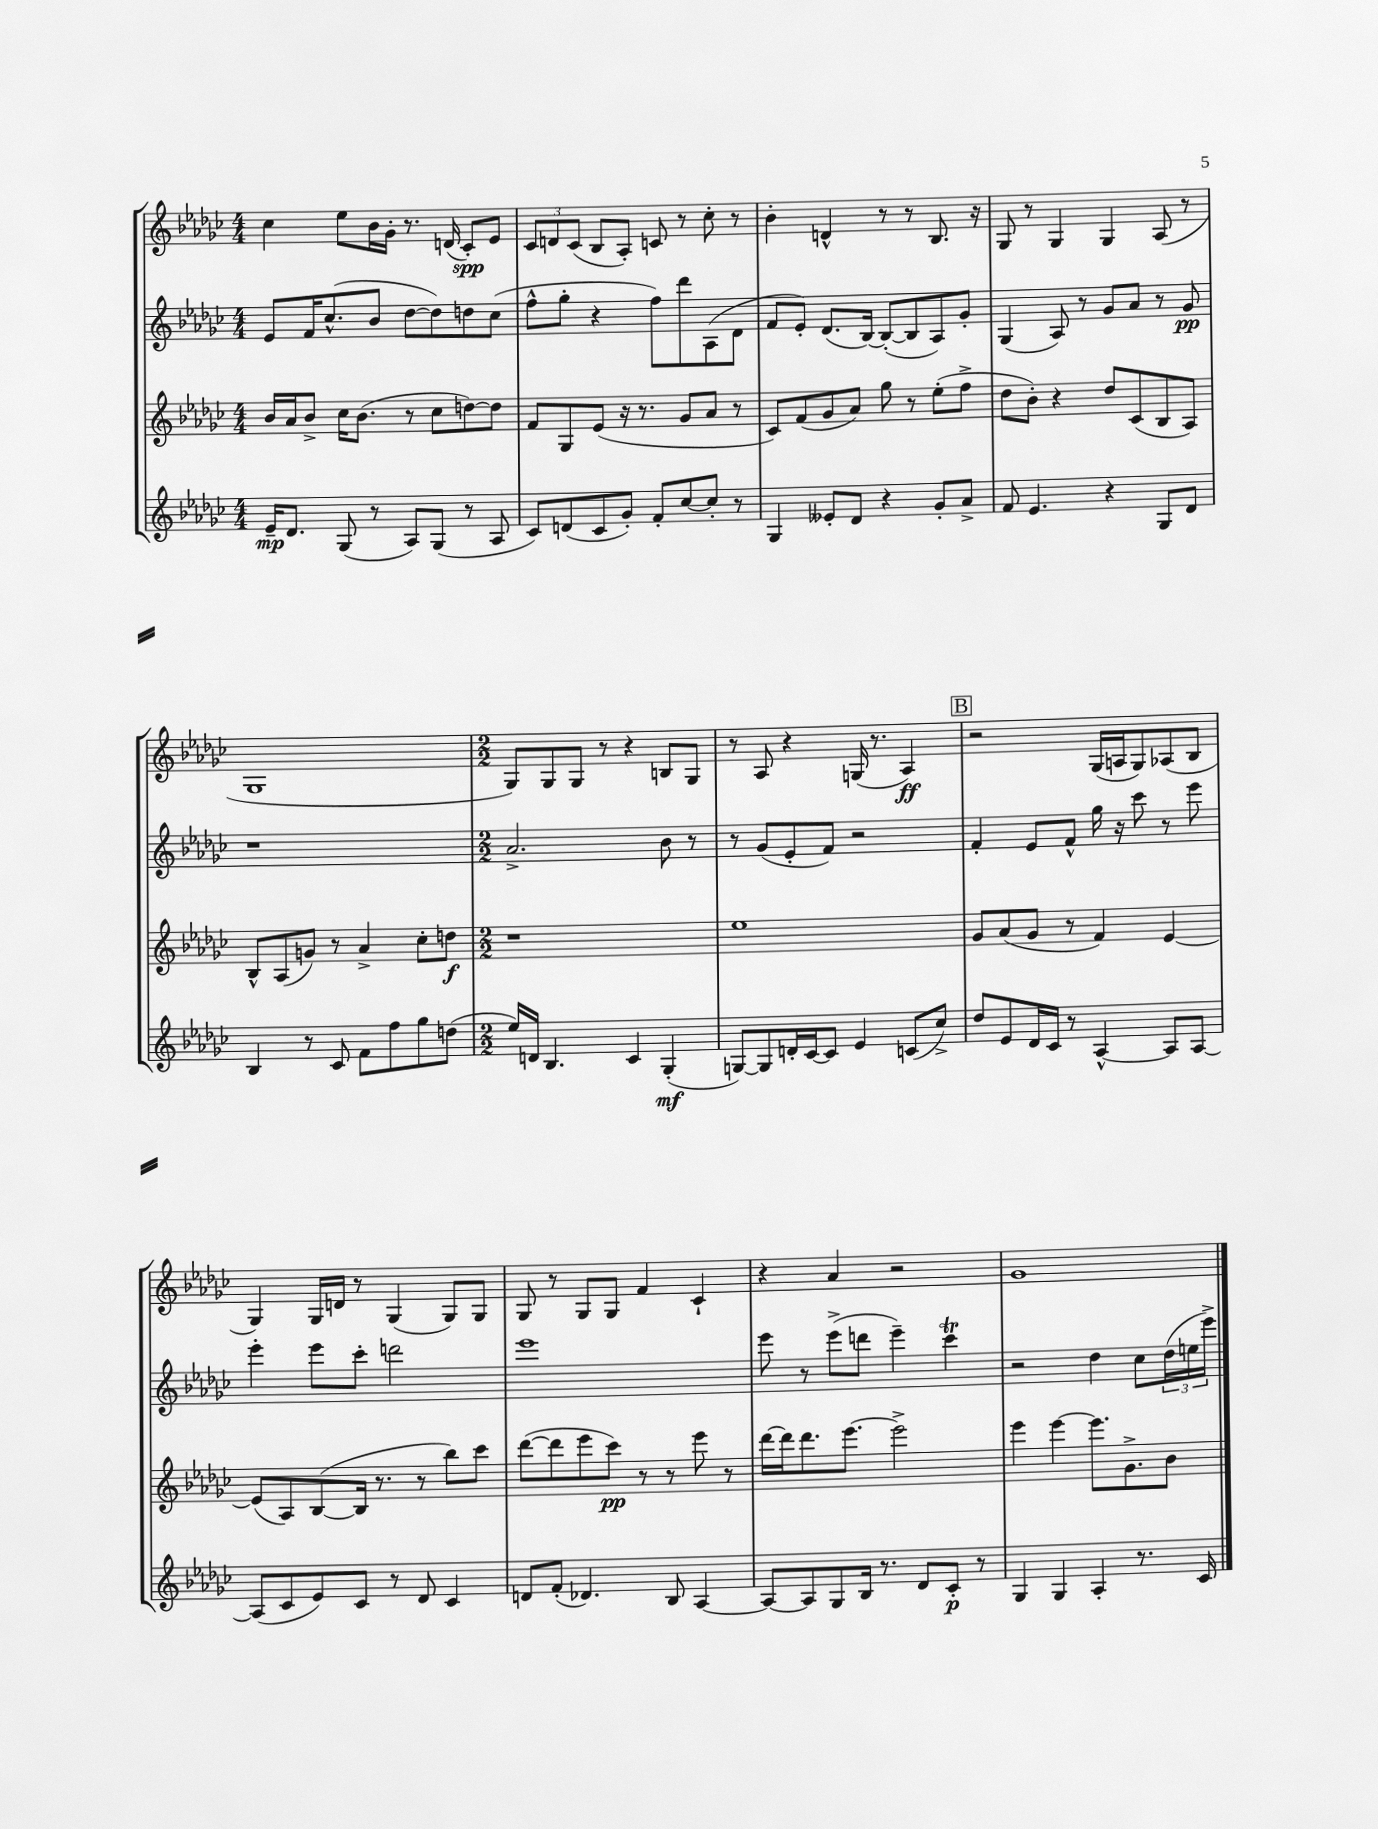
<<
\new StaffGroup <<
\new Staff = "s0" {
    \clef treble \key ges \major \numericTimeSignature \time 4/4
    ces''4 ees''8 bes'16 ges'16-. r8. d'16( ces'8-.\spp) ees'8 |
    \tuplet 3/2 { ces'8 d'8 ces'8( } bes8 aes8-.) c'8 r8 ces''8-. r8 |
    bes'4-. d'4-^ r8 r8 bes8. r16 |
    ges8 r8 ges4 ges4 aes8( r8 |
    ges1 |
    \numericTimeSignature \time 2/2 ges8) ges8 ges8 r8 r4 b8 ges8 |
    r8 aes8 r4 g16( r8. aes4\ff) |
    \mark \markup { \box "B" } r2 ges16( a16 ges8) aes8( bes8 |
    ges4) ges16 d'16 r8 ges4( ges8) ges8 |
    ges8 r8 ges8 ges8 f'4 ces'4-! |
    r4 aes'4 r2 |
    ges'1 \bar "|." |
}
\new Staff = "s1" {
    \clef treble \key ges \major \numericTimeSignature \time 4/4
    ees'8 f'16 ces''8.-^( bes'8 des''8~ des''8) d''8 ces''8( |
    f''8-^ ges''8-. r4 f''8) des'''8 aes8( des'8 |
    f'8 ees'8-.) des'8.( bes16~) bes8~-.( bes8 aes8) ges'8-. |
    ges4( aes8) r8 ges'8 aes'8 r8 ges'8\pp |
    r1 |
    \numericTimeSignature \time 2/2 aes'2.-> bes'8 r8 |
    r8 ges'8( ees'8-. f'8) r2 |
    \mark \markup { \box "B" } f'4-. ees'8 f'8-^ ges''16 r16 ces'''8 r8 ees'''8 |
    ees'''4-. ees'''8 ces'''8-. d'''2 |
    ees'''1 |
    ees'''8 r8 ees'''8->( d'''8 ees'''4--) ces'''4\trill |
    r2 des''4 ces''8 \tuplet 3/2 { des''16( e''16 ees'''16->) } \bar "|." |
}
\new Staff = "s2" {
    \clef treble \key ges \major \numericTimeSignature \time 4/4
    bes'16 aes'16 bes'8-> ces''16 bes'8.( r8 ces''8 d''8~) d''8 |
    f'8 ges8 ees'8( r16 r8. ges'8 aes'8 r8 |
    ces'8) f'8( ges'8 aes'8) ges''8 r8 ees''8-.( f''8-> |
    des''8 bes'8-.) r4 des''8 ces'8( bes8 aes8) |
    bes8-^ aes8( g'8) r8 aes'4-> ces''8-. d''8\f |
    \numericTimeSignature \time 2/2 r1 |
    ees''1 |
    \mark \markup { \box "B" } ges'8 aes'8( ges'8 r8 f'4) ees'4~ |
    ees'8( aes8) bes8~( bes16 r8. r8 bes''8) ces'''8 |
    des'''8~( des'''8 ees'''8 ces'''8\pp) r8 r8 ees'''8 r8 |
    des'''16~ des'''16 des'''8. ees'''8.~ ees'''2-> |
    ees'''4 ees'''4~ ees'''8. ges'8.-> bes'8 \bar "|." |
}
\new Staff = "s3" {
    \clef treble \key ges \major \numericTimeSignature \time 4/4
    ees'16--\mp des'8. ges8( r8 aes8) ges8( r8 aes8 |
    ces'8) d'8( ces'8 ges'8-.) f'8-. ces''8~ ces''8-. r8 |
    ges4 eeses'8-. des'8 r4 ges'8-. aes'8-> |
    f'8 ees'4. r4 ges8 des'8 |
    bes4 r8 ces'8 f'8 f''8 ges''8 d''8( |
    \numericTimeSignature \time 2/2 ees''16) d'16 bes4. ces'4 ges4-.\mf( |
    g8~) g8 d'16-. ces'16~ ces'8 ees'4 c'8( ces''8->) |
    \mark \markup { \box "B" } des''8 ees'8 des'16 ces'16 r8 aes4~-^ aes8 aes8~ |
    aes8( ces'8 ees'8) ces'8 r8 des'8 ces'4 |
    d'8 f'8-.( des'4.) bes8 aes4~ |
    aes8~ aes8 ges8 bes16 r8. des'8 ces'8-.\p r8 |
    ges4 ges4 aes4-. r8. ces'16 \bar "|." |
}
>>
>>
\layout { \context { \Score \remove "Bar_number_engraver" } }
